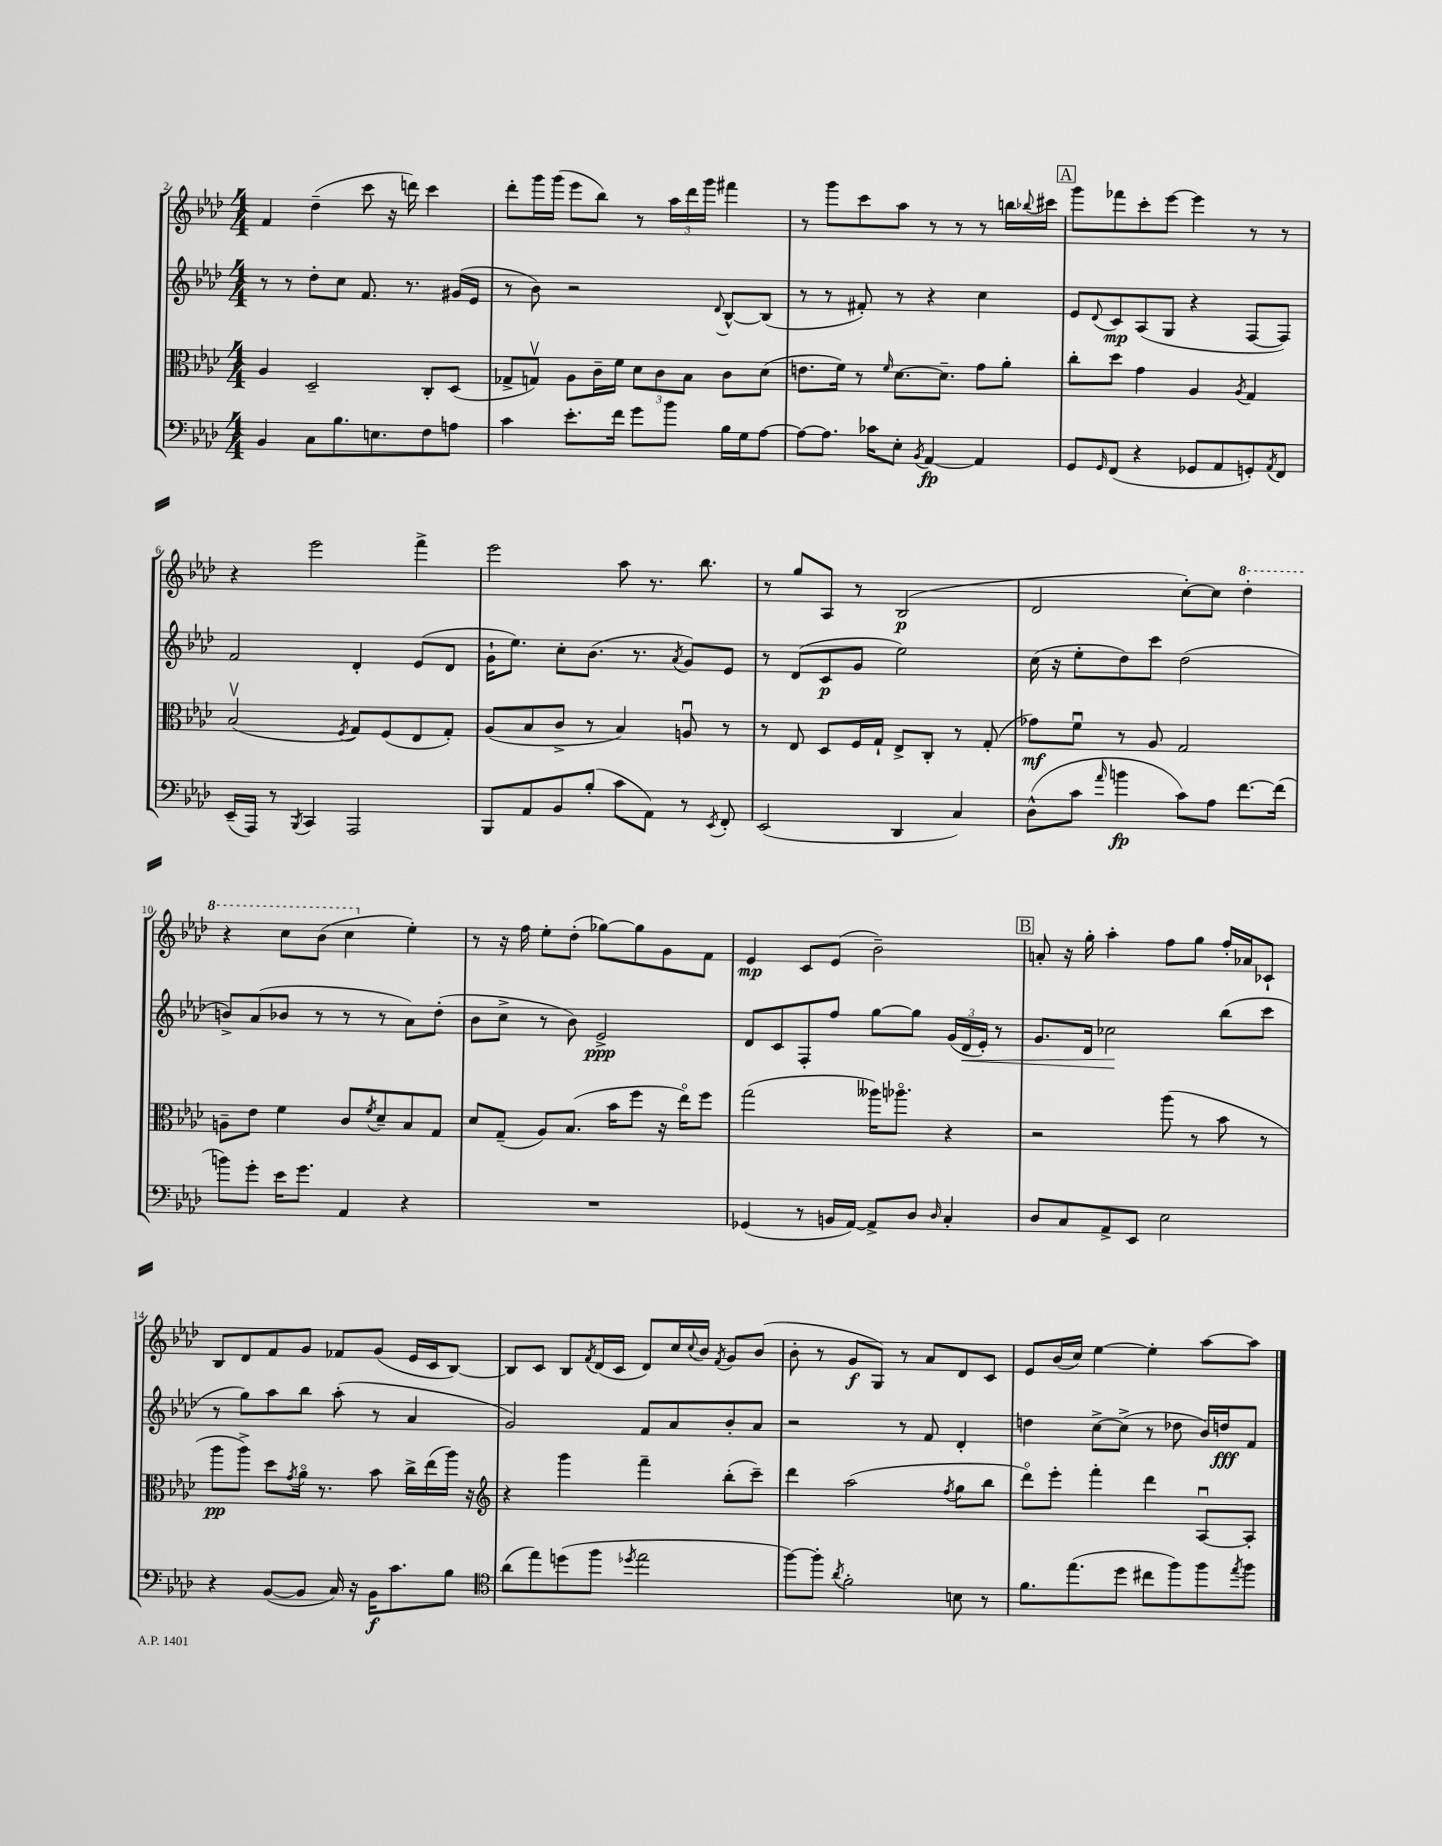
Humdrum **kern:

**kern	**kern	**kern	**kern
*staff4	*staff3	*staff2	*staff1
*clefF4	*clefC3	*clefG2	*clefG2
*k[b-e-a-d-]	*k[b-e-a-d-]	*k[b-e-a-d-]	*k[b-e-a-d-]
*M4/4	*M4/4	*M4/4	*M4/4
4BB-	4A-	8r	4f
.	.	8r	.
8C	2D-~	8dd-'	(4dd-~
8.B-	.	8cc	.
.	.	8.f	8ccc
8.E	.	.	.
.	.	.	16r
.	.	8.r	16ddd)
8F	8C'	.	4ccc
8A	(8D-	(16g#	.
.	.	16e-	.
=	=	=	=
4c	8G-^	8r	8ddd-'
.	8Gv)	8b-)	16ggg
.	.	.	(16ggg
8.e-'	8A-	2r	8eee-
.	16c~	.	8bb-)
16f	16f	.	.
8g	12d-	.	8r
.	12c	.	.
8b-	.	.	24aa-
.	12B-	.	24ddd-
.	.	.	24ggg
.	.	8qqd-	.
16B-	8c	[8B-^^	4fff#
16G	.	.	.
[8A-	(8d-	(8B-]	.
=	=	=	=
8A-_	8.e	8r	8r
8.A-]	.	8r	8ggg
.	16f)	.	.
.	8r	8f#')	8ccc
16c-	.	.	.
.	16qqf	.	.
8E-'	[8.d-	8r	8aa-
8qBB-	.	.	.
[4AA-	.	4r	8r
.	8.d-~]	.	.
.	.	.	8r
4AA-]	8g	4cc	8r
.	8a-'	.	16bb
.	.	.	8qqbb-
.	.	.	16ccc#
=	=	=	=
8GG	8cc'	8e-	8ggg
16qqGG	.	8qqd-	.
(8FF	8dd-	8c	8fff-
4r	4g	(8A-	8ccc'
.	.	8G	[8eee-
8GG-	4A-	4r	4eee-]
8AA-	.	.	.
.	8qA-	.	.
8GG')	4G	[8F	8r
8qAA-	.	.	.
8FF	.	8F])	8r
=	=	=	=
(16EE-~	(2B-v	2f	4r
16AAA-)	.	.	.
8r	.	.	.
8qBBB-	.	.	.
4CC	.	.	2eee-
.	8qF	.	.
2AAA-	8G)	4d-'	.
.	(8F	.	.
.	8E-	(8e-	4fff^
.	8G')	8d-	.
=	=	=	=
8BBB-	(8A-	16g`	2eee-
.	.	8.ee-)	.
8AA-	8B-	.	.
8BB-	8c^	8cc'	.
(8B-'	8r	(8.b-	.
8c	4B-)	.	8aa-
.	.	8.r	.
8AA-)	.	.	8.r
.	.	8qa-	.
8r	8Au	8g)	.
.	.	.	8.bb-
8qEE-	.	.	.
8FF'	8r	8e-	.
=	=	=	=
(2EE-	8r	8r	8r
.	8E-	(8d-	8gg
.	8D-	8c	8A-
.	16F	8g	8r
.	16G`	.	.
4DD-	8E-^	2ee-)	(2B-
.	8C'	.	.
4C)	8r	.	.
.	(8G'	.	.
=	=	=	=
(8D-^^	8g-)	(16cc	2d-
.	.	16r	.
8c	8fu	8ee-'	.
16qqa-	.	.	.
4b	8r	8dd-)	.
.	8A-	8ccc	.
8c)	2G	(2dd-	[8cc')
8A-	.	.	8cc]
[8.f	.	.	4ddd-'
(16f]	.	.	.
=	=	=	=
8b)	8A~	8b^)	4r
8g'	8e-	(8a-	.
16e-	4f	8b-	8ccc
8.g	.	.	.
.	.	8r	(8bb-
4AA-	8c	8r	4ccc
.	8qf	.	.
.	8d-~	8r	.
4r	8B-	8a-)	4ee-')
.	8G	(8dd-'	.
=	=	=	=
1r	8d-	8b-	8r
.	(8G~	8cc^	16r
.	.	.	16ff
.	8A-)	8r	8ee-'
.	(8.B-	8b-)	(8dd-'
.	.	2e-^	[8gg-)
.	16b-	.	.
.	8ff	.	8gg-]
.	16r	.	8g
.	16ee-o)	.	.
.	8ff	.	8f
=	=	=	=
(4GG-	(2gg	8d-	4e-
.	.	8c	.
8r	.	8F'	8c
16BB	.	8ff	(8e-
[16AA-)	.	.	.
8AA-^]	16aa--)	[8gg	2b-~)
.	8.aa-o	.	.
8D-	.	8gg]	.
16qqD-	.	.	.
4C'	4r	(24g	.
.	.	24d-	.
.	.	24e-')	.
.	.	8r	.
=	=	=	=
8D-	2r	8.g	8a'
8C	.	.	16r
.	.	16d-	16gg'
8AA-^	.	2cc-	4aa-'
8EE-	.	.	.
2E-	(8aa-	.	8ff
.	8r	.	8gg
.	8b-	(8bb-	16ff'
.	.	.	16a-
.	8r	8ccc	8c-`
=	=	=	=
4r	8aa-	8r	8B-
.	8aa-^)	8gg)	8d-
([8BB-	8dd-	8aa-	8f
.	8qg	.	.
8BB-]	16a-o	8bb-	8g
.	8.r	.	.
16C)	.	(8aa-'	8f-
16r	.	.	.
16BB-	8b-	8r	(8g
8.c	.	.	.
.	16cc^	4a-	16e-
.	(16ee-	.	16c
8B-	16aa-)	.	[8B-)
.	16r	.	.
=	=	=	=
*clefC4	*clefG2	*	*
(8a-	4r	2g)	8B-]
8ee-)	.	.	8c
(8dd	4ggg	.	8B-
.	.	.	8qf
8ff	.	.	(16d-
.	.	.	16c
8qdd-	.	.	.
2ee-	4fff~	8f	8d-)
.	.	8a-	16cc
.	.	.	8qqcc
.	.	.	16b-
.	.	.	8qf
.	(8bb-'	8b-'	8g
.	8ccc~)	8a-	(8b-
=	=	=	=
[8ff)	4ddd-	2r	8b-'
8ff']	.	.	8r
8qa-	.	.	.
2f'	(2aa-	.	8g
.	.	.	8G)
.	.	8r	8r
.	.	8f	8a-
.	8qff	.	.
8B	8gg	4d-'	8d-
8r	8bb-	.	8c
=	=	=	=
8.f	8ddd-o)	4dd	8e-
.	8eee-'	.	(16b-
(8.ee-	.	.	16cc)
.	4fff'	[8cc^	[4ee-
8dd-	.	(8cc^]	.
8cc#	4ddd-	8r	4ee-']
8ff)	.	8dd-	.
8ff	[8A-u	16b-)	[8aa-
.	.	16dd	.
8qee-	.	.	.
8ff	8A-']	8f	8aa-]
==	==	==	==
*-	*-	*-	*-
